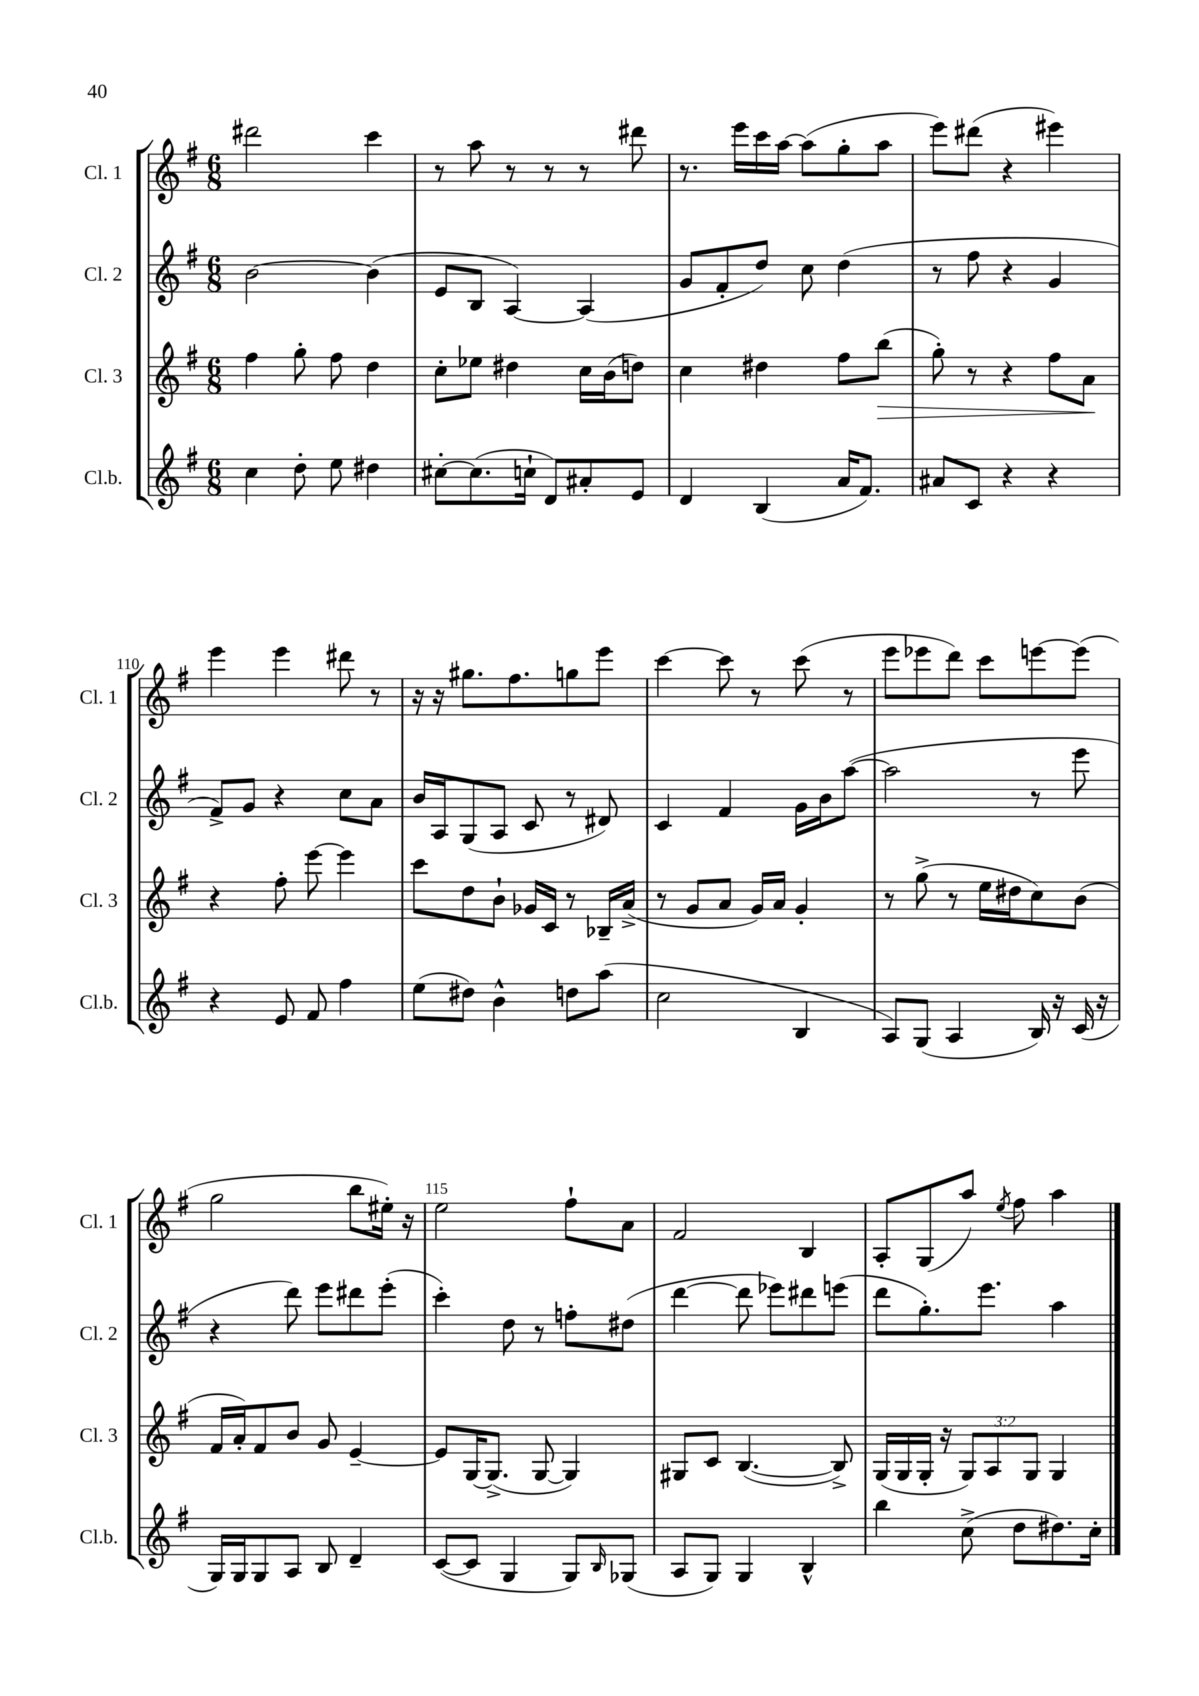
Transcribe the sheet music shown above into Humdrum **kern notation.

**kern	**kern	**kern	**kern
*staff4	*staff3	*staff2	*staff1
*clefG2	*clefG2	*clefG2	*clefG2
*k[f#]	*k[f#]	*k[f#]	*k[f#]
*M6/8	*M6/8	*M6/8	*M6/8
4cc	4ff#	[2b	2ddd#
8dd'	8gg'	.	.
8ee	8ff#	.	.
4dd#	4dd	(4b]	4ccc
=	=	=	=
[8cc#'	8cc'	8e	8r
(8.cc#]	8ee-	8B	8aa
.	4dd#	[4A)	8r
16cc`	.	.	.
8d)	.	.	8r
8a#'	16cc	(4A]	8r
.	(16b	.	.
8e	8dd)	.	8ddd#
=	=	=	=
4d	4cc	8g	8.r
.	.	8f#'	.
.	.	.	16eee
(4B	4dd#	8dd)	16ccc
.	.	.	[16aa
.	.	8cc	(8aa]
16a	8ff#	(4dd	8gg'
8.f#)	.	.	.
.	(8bb	.	8aa
=	=	=	=
8a#	8gg')	8r	8eee)
8c	8r	8ff#	(8ddd#
4r	4r	4r	4r
4r	8ff#	4g	4eee#)
.	8a	.	.
=	=	=	=
4r	4r	8f#^)	4eee
.	.	8g	.
8e	8ff#'	4r	4eee
8f#	[8eee	.	.
4ff#	4eee]	8cc	8ddd#
.	.	8a	8r
=	=	=	=
(8ee	8ccc	16b	16r
.	.	16A	16r
8dd#)	8dd	(8G	8.gg#
4b^^	8b`	8A	.
.	.	.	8.ff#
.	16g-	8c	.
.	16c	.	.
8dd	8r	8r	8gg
(8aa	16B-~	8d#)	8eee
.	(16a^	.	.
=	=	=	=
2cc	8r	4c	[4ccc
.	8g	.	.
.	8a	4f#	8ccc]
.	16g)	.	8r
.	16a	.	.
4B	4g'	16g	(8ccc
.	.	16b	.
.	.	([8aa	8r
=	=	=	=
8A)	8r	2aa]	8eee
(8G	(8gg^	.	8eee-
4A	8r	.	8ddd)
.	16ee	.	8ccc
.	16dd#	.	.
16B)	8cc)	8r	[8eee
16r	.	.	.
(16c	(8b	8eee	(8eee]
16r	.	.	.
=	=	=	=
16G)	16f#	4r	2gg
16G	16a')	.	.
8G	8f#	.	.
8A	8b	8ddd)	.
8B	8g	8eee	.
4d~	[4e~	8ddd#	8bb
.	.	(8eee'	16ee#')
.	.	.	16r
=	=	=	=
([8c	8e]	4ccc')	2ee
8c]	[16G	.	.
.	(8.G^]	.	.
4G	.	8dd	.
.	[8G	8r	.
8G)	4G])	8ff'	8ff#`
16qqB	.	.	.
(8G-	.	(8dd#	8a
=	=	=	=
8A	8G#	[4ddd	2f#
8G)	8c	.	.
4G	([4.B	8ddd]	.
.	.	8eee-)	.
4B^^	.	8ddd#	4B
.	8B^])	(8eee	.
=	=	=	=
4bb	(16G	8ddd	8A'
.	16G	.	.
.	16G'	8.gg')	(8G
.	16r	.	.
(8cc^	12G)	.	8aa)
.	.	8.eee	.
.	12A	.	.
.	.	.	8qee
8dd	.	.	8ff#
.	12G	.	.
8.dd#)	4G	4aa	4aa
16cc'	.	.	.
==	==	==	==
*-	*-	*-	*-
